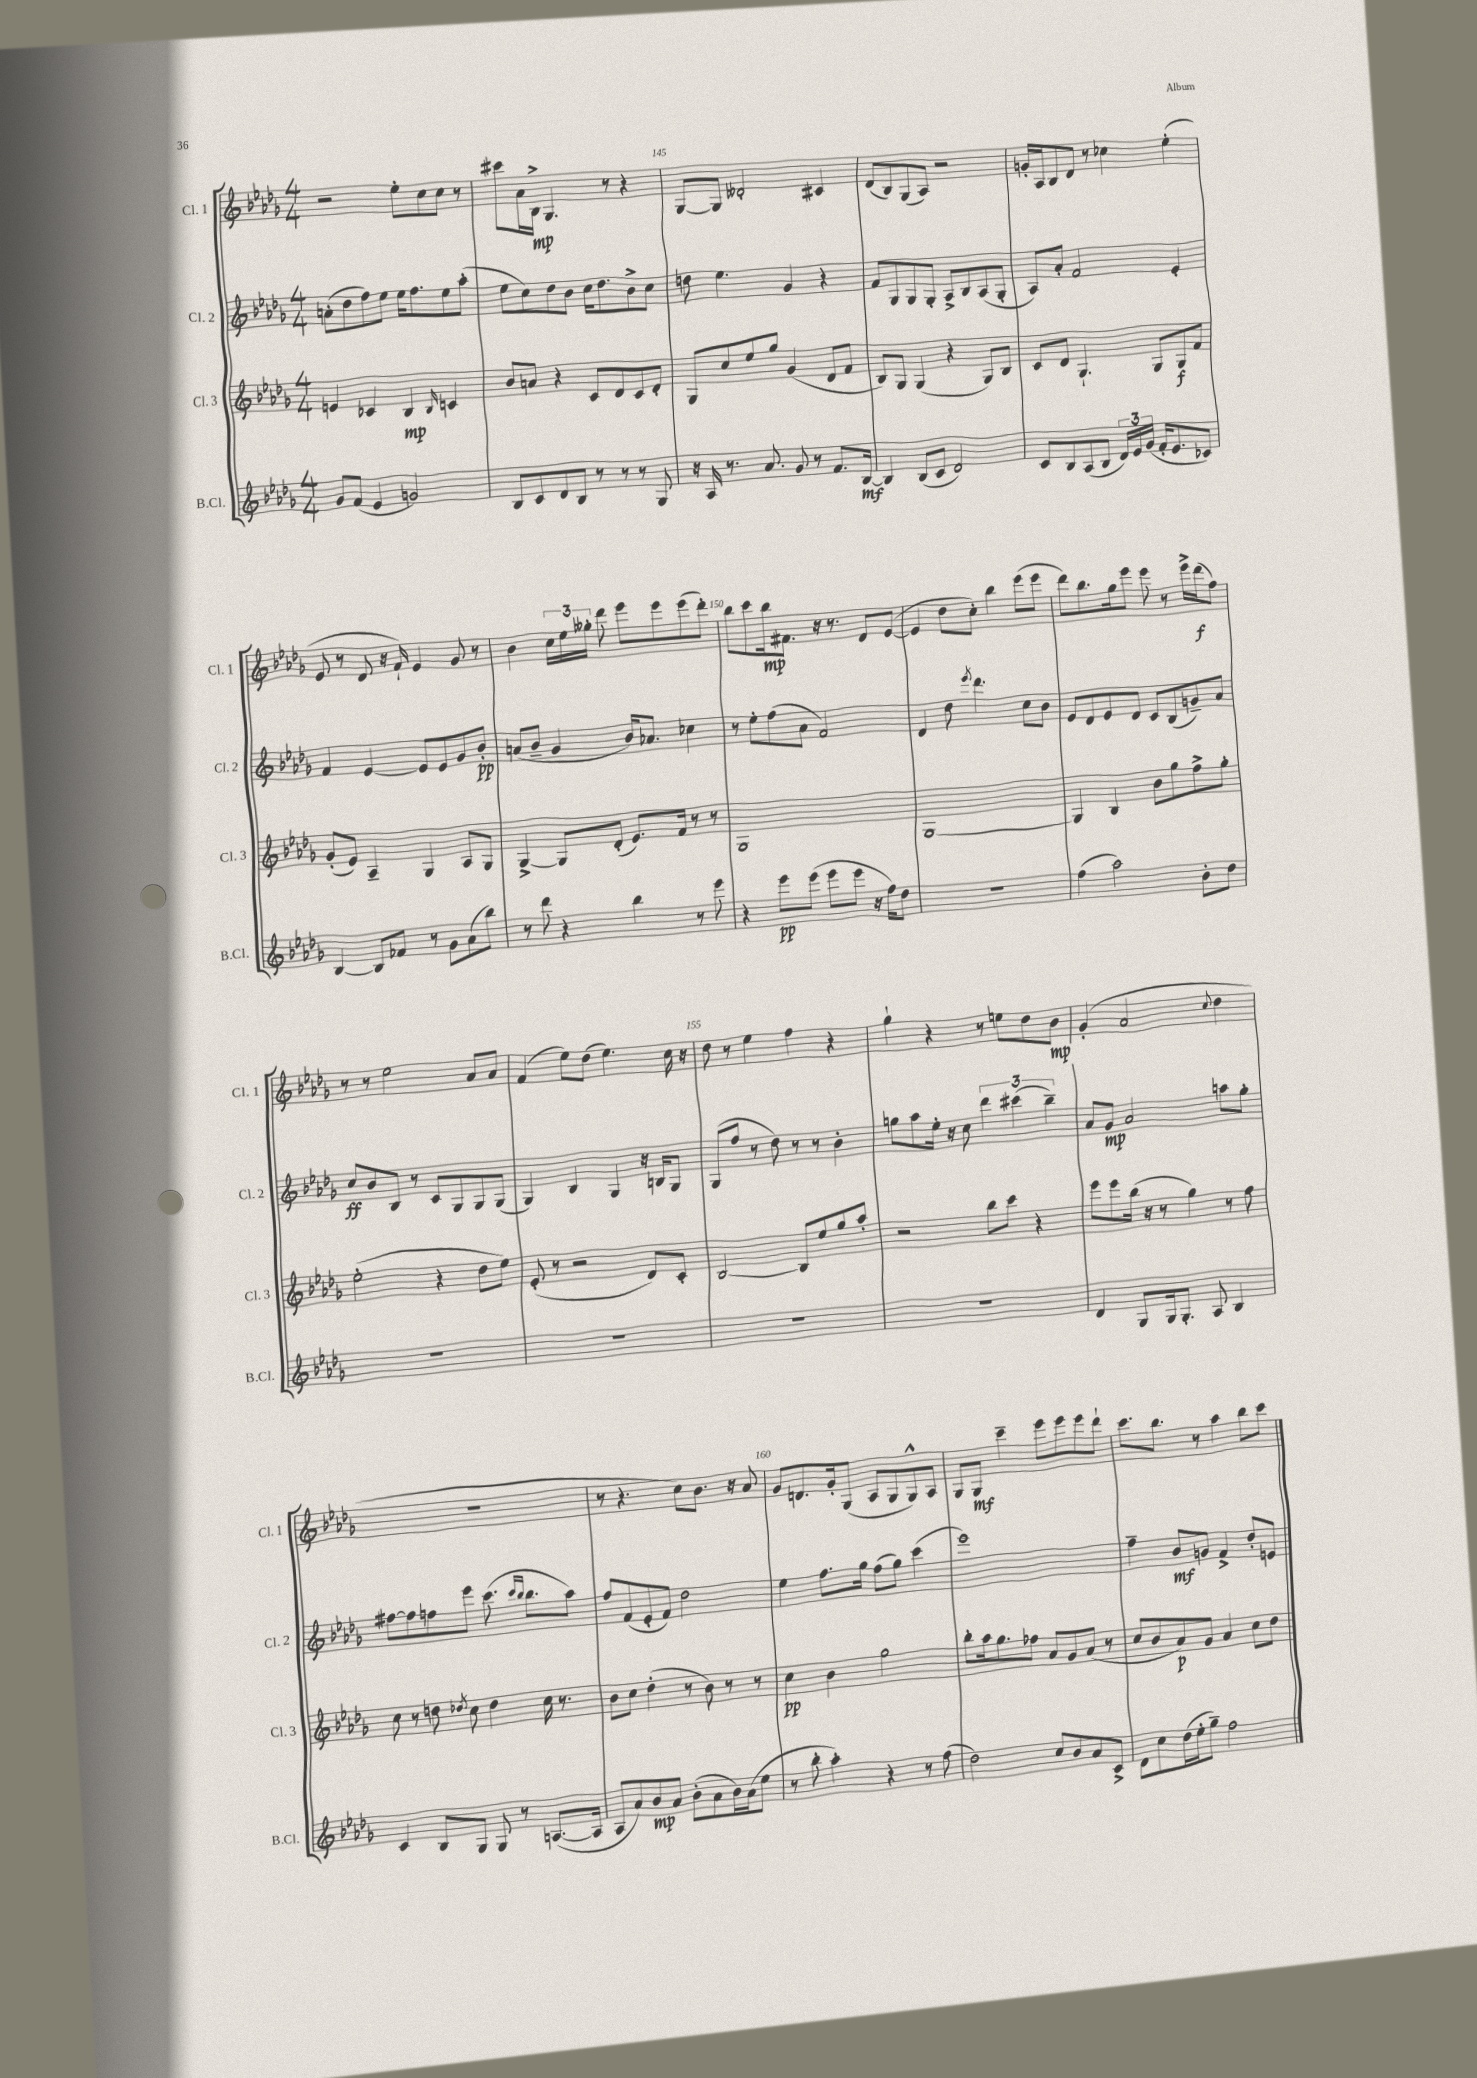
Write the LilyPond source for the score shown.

<<
\new StaffGroup <<
\new Staff = "s0" \with { instrumentName = "Cl. 1" shortInstrumentName = "Cl. 1" } {
    \clef treble \key des \major \numericTimeSignature \time 4/4
    \autoBeamOff r2 ees''8[-. c''8 c''8] r8 |
    cis'''8[ aes'16 bes16]->\mp ges4. r8 r4 |
    ges8[~ ges8] deses'2-. cis'4 |
    des'8[( bes8) ges8( aes8]) r2 |
    g'16[-. aes16 bes8 des'8] r8 ces''4 ees''4-.( |
    ees'8 r8 des'8 r16 f'16-!) ees'4 ges'8 r8 |
    bes'4 \tuplet 3/2 { c''16[ ees''16 geses''16]-. } des'''8 ees'''8[ ees'''8 ees'''8( des'''8]-.) |
    bes''8[ c'''8 bes''16\mp fis'8.] r16 r8. des'8[ ees'8]~( |
    ees'4 des''8[ c''8]-.) bes''4 ees'''8[( ees'''8] |
    des'''8[) bes''8. ges''16 ees'''8] ees'''8 r8 ees'''16[-> des'''16\f( f''8]) |
    r8 r8 ees''2 aes'8[ aes'8] |
    f'4( ees''8[) des''8]( ees''4.) c''16 r16 |
    des''8 r8 ees''4 f''4 r4 |
    ges''4-! r4 r8 e''8[ des''8 bes'8]\mp |
    ges'4-.( aes'2 \appoggiatura { c''8 } des''4 |
    R1 |
    r8 r4. c''8[) bes'8.] r16 aes'8 |
    ges'8[ d'8. ges'16-. ges8]( aes8[ ges8 ges8-^) aes8] |
    ges8[ ges8]\mf c'''4-- ees'''8[ ees'''8 ees'''8 des'''8]-! |
    c'''8.[ bes''8.] r8 aes''4 bes''8[ c'''8] \bar "|." |
}
\new Staff = "s1" \with { instrumentName = "Cl. 2" shortInstrumentName = "Cl. 2" } {
    \clef treble \key des \major \numericTimeSignature \time 4/4
    \autoBeamOff a'8[-.( des''8 f''8) ees''8] ees''16[ f''8. ees''8 aes''8]-.( |
    ees''8[ c''8) des''8 bes'8] c''16[ des''8. bes'8-> c''8] |
    d''8 ees''4. ges'4 r4 |
    f'8[ ges8 ges8 ges8]-. aes8[-> bes8 aes8( ges8]-. |
    aes8[) aes'8]-. f'2 ees'4-. |
    f'4 ees'4~ ees'8[ ees'8 ges'8 bes'8]-.\pp |
    a'8[( bes'8]-- ges'4 bes'16[) aes'8.] ces''4 |
    r8 ees''8[-. f''8( aes'8] f'2) |
    des'4 des''8 \acciaccatura { ees'''8 } des'''4. c''8[ bes'8] |
    ees'8[ des'8 ees'8 des'8] c'8[ bes8( g'8--) aes'8] |
    c''8[\ff bes'8 bes8] r8 c'8[ ges8 ges8 ges8]( |
    ges4) bes4 ges4 r16 b16[ ges8] |
    ges8[( f''8] r8 des''8) r8 r8 bes'4-. |
    g''8[ aes''8 ees''16]-. r16 c''8 \tuplet 3/2 { des'''4 cis'''4( bes''4--) } |
    aes'8[ ges'8]\mp aes'2 a''8[ ges''8]-. |
    fis''8[~ fis''8 f''8 ees'''8] c'''8.( \grace { c'''16[ bes''16] } bes''8.[ aes''8]) |
    f''8[ f'8( ees'8-. f'8]) des''2 |
    ees''4 f''8.[ ges''16] f''8[( ges''8]) c'''4( |
    ees'''1) |
    f''4-- bes'8[\mf g'8] f'4-> des''8[-. e'8] \bar "|." |
}
\new Staff = "s2" \with { instrumentName = "Cl. 3" shortInstrumentName = "Cl. 3" } {
    \clef treble \key des \major \numericTimeSignature \time 4/4
    \autoBeamOff e'4 ces'4 bes4\mp \grace { bes16 } c'4 |
    bes'8[ a'8] r4 c'8[ des'8 c'8 des'8]-. |
    ges8[ c''8 ees''8 ges''8] ges'4( des'8[ f'8] |
    bes8[) ges8] ges4( r4 ges8[) bes8] |
    c'8[ des'8] ges4.-! ges8[ ges8\f f'8] |
    ges'8[-.( ees'8]) aes4-- ges4 aes8[ ges8] |
    ges4~-> ges8[ des'8]-.( ees'8.[) f'16] r8 r8 |
    ges1 |
    ges1~ |
    ges4 bes4 bes'8[ ges''8 f''8-> ges''8]-. |
    ees''2-.( r4 des''8[ ees''8]) |
    ees'8-.( r8 r2 des'8[) c'8]-. |
    bes2~ bes8[ ees''8 ges''8 aes''8]-. |
    r2 bes''8[ c'''8] r4 |
    ees'''8[ ees'''8 bes''16]( r16 r8 ges''4) r8 f''8 |
    c''8 r8 d''8 \acciaccatura { des''8 } c''8 des''4 c''16 r8. |
    bes'8[ c''8] des''4-.( r8 bes'8) r8 r8 |
    c''4\pp bes'4 ges''2 |
    bes''8[-. aes''16 ges''8. fes''8] aes'8[ ges'8 aes'8]( r8 |
    c''8[ bes'8 aes'8\p) ges'8] aes'4 c''8[ des''8] \bar "|." |
}
\new Staff = "s3" \with { instrumentName = "B.Cl." shortInstrumentName = "B.Cl." } {
    \clef treble \key des \major \numericTimeSignature \time 4/4
    \autoBeamOff ges'8[ f'8]( ees'4 g'2) |
    bes8[ c'8 des'8 bes8] r8 r8 r8 ges8 |
    r16 aes16 r8. aes'8. ges'8 r8 f'8.[ bes16]~\mf |
    bes4 bes8[( c'8] des'2) |
    c'8[ bes8 aes8( bes8] \tuplet 3/2 { des'16[) ees'16 ges'16]( } f'16[-. ees'8. ces'8]) |
    bes4~ bes8[ fes'8] r8 ges'8[ aes'8( bes''8]) |
    r8 des'''8 r4 bes''4 r8 ees'''8 |
    r4 ees'''8[\pp ees'''8]( ees'''8[ ees'''8] r16 f''16[) des''8] |
    R1 |
    f''4( aes''2) bes'8[-. des''8] |
    R1 |
    R1 |
    R1 |
    R1 |
    des'4 ges8[ ges16 ges8.]-. aes8 bes4 |
    c'4 bes8[ ges8] ges8 r8 a8.[~( a16] |
    aes8[ aes'8) bes'8\mp aes'8] bes'8[-.( aes'8 bes'16) aes'16( ees''8] |
    r8 bes''8-. aes''4-.) r4 r8 f''8( |
    des''2) c''8[ bes'8 aes'8 c'8]-> |
    des'8[ c''8 des''16( ees''16-. ges''8]--) f''2 \bar "|." |
}
>>
>>
\layout { \context { \Score currentBarNumber = #143 \override BarNumber.break-visibility = ##(#f #t #t) barNumberVisibility = #(every-nth-bar-number-visible 5) } }
